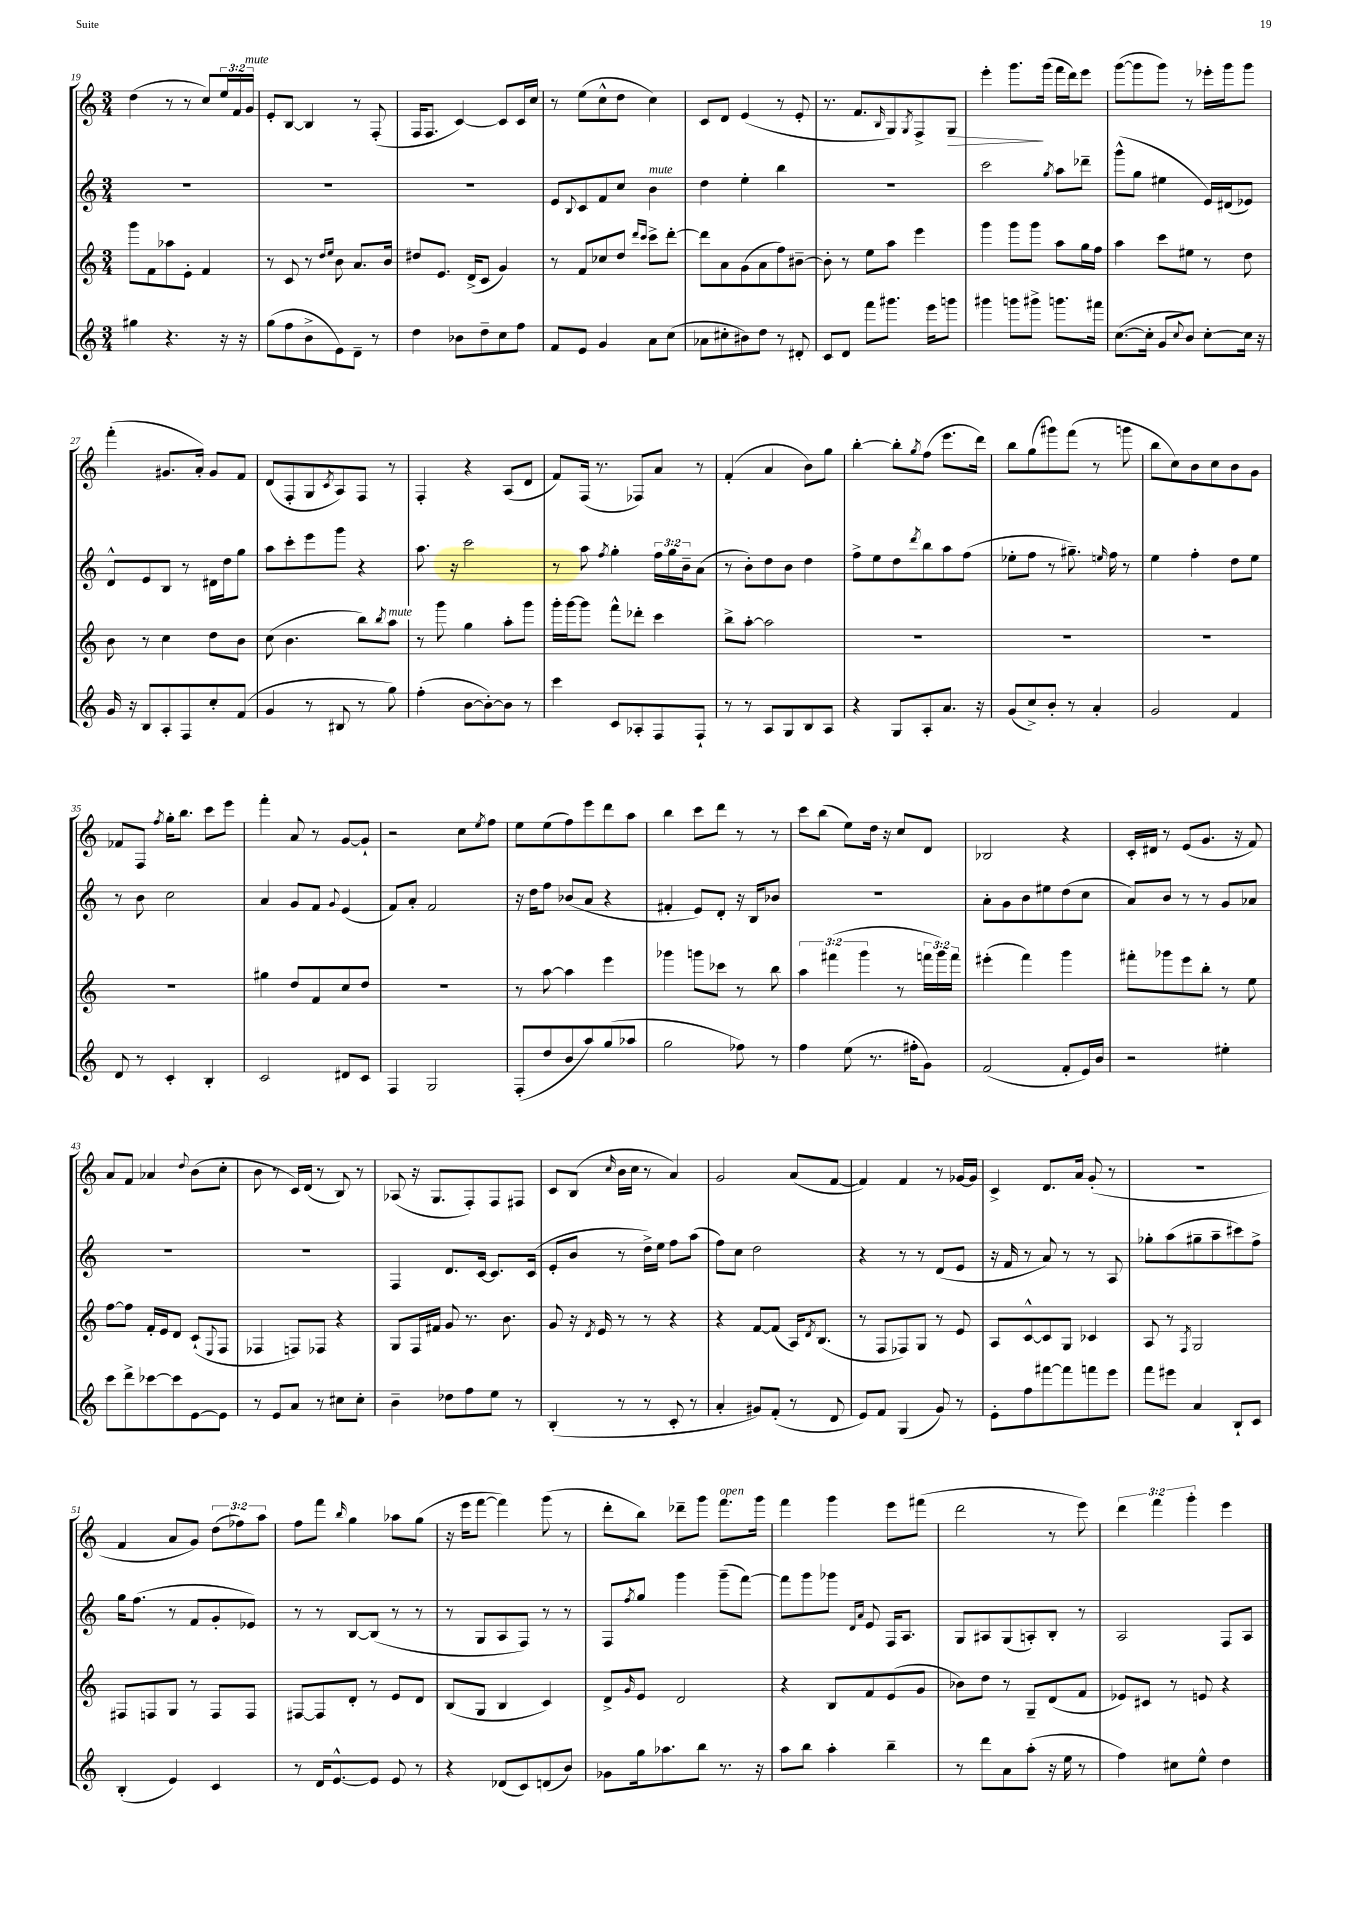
<<
\new StaffGroup <<
\new Staff = "s0" {
    \clef treble \key c \major \numericTimeSignature \time 3/4 \override Staff.TupletNumber.text = #tuplet-number::calc-fraction-text
    d''4( r8 r8 c''8) \tuplet 3/2 { e''16 f'16 g'16^\markup { \italic "mute" } } |
    e'8-. b8~ b4 r8 f8-.( |
    f16 f8. c'4~) c'8 c'16 c''16 |
    r8 e''8( c''8-^ d''8 c''4) |
    c'8 d'8 e'4( r8 e'8-. |
    r8. f'8. \grace { b16 } g8) \acciaccatura { g8 } f8-> g8\> |
    e'''4-. g'''8.\! g'''16( f'''16 d'''16) e'''8 |
    g'''8~( g'''8 g'''8) r8 ees'''16-. g'''16 g'''8 |
    f'''4-.( gis'8. a'16-.) gis'8 f'8 |
    d'8( f8-. g8 \acciaccatura { c'8 } a8) f8 r8 |
    f4-. r4 a8( d'8 |
    f'8) f16( r8. fes8) a'8 r8 |
    f'4-.( a'4 b'8) g''8 |
    b''4~-. b''8-. \acciaccatura { g''8 } f''8( e'''8. d'''16) |
    b''8 g''8( gis'''8) f'''8( r8 g'''8 |
    b''8 c''8) b'8 c''8 b'8 g'8 |
    fes'8 f8 \acciaccatura { f''8 } g''16-. b''8. c'''8 e'''8 |
    f'''4-. a'8 r8 g'8~ g'8-! |
    r2 c''8 \acciaccatura { e''8 } f''8 |
    e''8 e''8( f''8) e'''8 d'''8 a''8 |
    b''4 c'''8 d'''8 r8 r8 |
    c'''8 b''8( e''8) d''16 r16 c''8 d'8 |
    bes2 r4 |
    c'16-. dis'16 r8 e'8( g'8. r16 f'8) |
    a'8 f'8 aes'4 \appoggiatura { d''8 } b'8( c''8-. |
    b'8 r8 c'16) d'16( r8 b8) r8 |
    aes8( r16 g8. f8-.) f8 fis8 |
    c'8 b8( \grace { c''16 } b'16 c''16 r8 a'4) |
    g'2 a'8( f'8~ |
    f'4) f'4 r8 ges'16~ ges'16 |
    c'4-> d'8. a'16 g'8-.( r8 |
    R2. |
    f'4 a'8 g'8) \tuplet 3/2 { d''8( fes''8) a''8 } |
    f''8 f'''8 \grace { b''16 } g''4 aes''8 g''8( |
    r16 e'''16 f'''8~ f'''4) g'''8( r8 |
    d'''8-. b''8) des'''8-- g'''8 f'''8.^\markup { \italic "open" } g'''16 |
    f'''4 g'''4 e'''8 fis'''8( |
    d'''2 r8 e'''8) |
    \tuplet 3/2 { d'''4 f'''4 g'''4-. } e'''4 \bar "|." |
}
\new Staff = "s1" {
    \clef treble \key c \major \numericTimeSignature \time 3/4 \override Staff.TupletNumber.text = #tuplet-number::calc-fraction-text
    R2. |
    R2. |
    R2. |
    e'8 \appoggiatura { b8 } c'8 f'8 c''8 b'4^\markup { \italic "mute" } |
    d''4 e''4-. b''4 |
    R2. |
    c'''2 \acciaccatura { g''8 } a''8 des'''8-- |
    g'''8-^( g''8 eis''4 e'16) dis'16( ees'8) |
    d'8-^ e'8 b8 r8 dis'16 d''16 g''8 |
    a''8 c'''8-. e'''8 g'''8 r4 |
    a''8. r16 c'''2 |
    r8 a''8 \acciaccatura { f''8 } g''4-. \tuplet 3/2 { f''16 g''16 b'16-- } a'8( |
    r8 b'8-.) d''8 b'8 d''4 |
    f''8-> e''8 d''8 \acciaccatura { d'''8 } b''8 a''8 f''8( |
    ees''8-. f''8 r8 gis''8.--) \grace { e''16 } f''16 r8 |
    e''4 f''4-. d''8 e''8 |
    r8 b'8 c''2 |
    a'4 g'8 f'8 \appoggiatura { g'8 } e'4( |
    f'8) a'8-. f'2 |
    r16 d''16 f''8 bes'8( a'8 r4 |
    fis'4-. e'8) d'8-. r16 b16 bes'8 |
    R2. |
    a'8-. g'8 b'8 eis''8 d''8( c''8 |
    a'8) b'8 r8 r8 g'8 aes'8 |
    R2. |
    R2. |
    f4 d'8. c'16~ c'8. c'16( |
    e'8-. b'8 r8 d''16->) e''16 f''8 a''8( |
    f''8) c''8 d''2 |
    r4 r8 r8 d'8( e'8 |
    r16 f'16 r8 a'8) r8 r8 a8 |
    ges''8-. a''8( gis''8-- a''8-- cis'''8) f''8-> |
    g''16 f''8.( r8 f'8 g'8-. ees'8) |
    r8 r8 b8~ b8( r8 r8 |
    r8 g8 a8 f8) r8 r8 |
    f8 \acciaccatura { f''8 } g''8 g'''4 g'''8--( f'''8~) |
    f'''8 g'''8 ges'''8 \grace { d'16 a'16 } e'8 f16 a8. |
    g8 ais8 g8( a8-.) b8-. r8 |
    a2 f8 a8 \bar "|." |
}
\new Staff = "s2" {
    \clef treble \key c \major \numericTimeSignature \time 3/4 \override Staff.TupletNumber.text = #tuplet-number::calc-fraction-text
    g'''8 f'8 aes''8 e'8-. f'4 |
    r8 c'8 r8 \grace { d''16 e''16 } b'8 a'8. b'16 |
    dis''8 e'8. d'16->( c'8 g'4) |
    r8 f'8 ces''8 d''8 \grace { d'''16 c'''16 } c'''8-> d'''8~-. |
    d'''8 a'8 g'8( a'8 f''8) bis'8~-- |
    bis'8-. r8 e''8 a''8 e'''4 |
    g'''4 g'''8 g'''8 a''8 g''16 f''16 |
    a''4 c'''8 eis''8 r8 d''8 |
    b'8 r8 c''4 d''8 b'8 |
    c''8( b'4. b''8) \acciaccatura { b''8 } a''8^\markup { \italic "mute" } |
    r8 g'''8 g''4 a''8-. g'''8 |
    g'''16-. g'''16~ g'''8 f'''8-^ des'''8-. c'''4 |
    b''8-> a''8~-. a''2 |
    R2. |
    R2. |
    R2. |
    R2. |
    gis''4 d''8 f'8 c''8 d''8 |
    R2. |
    r8 a''8~ a''4 e'''4 |
    ges'''4 g'''8 ces'''8 r8 b''8 |
    \tuplet 3/2 { a''4 fis'''4( g'''4 } r8 \tuplet 3/2 { f'''16 g'''16) f'''16 } |
    eis'''4-.( f'''4) g'''4 |
    fis'''8-. ges'''8 e'''8 b''8-. r8 e''8 |
    f''8~ f''8 f'16-. e'16 d'8 c'8-!( \appoggiatura { e8 } f8 |
    fes4 f8) fes8 r4 |
    g8 f16 fis'16 g'8 r8. b'8. |
    g'8 r16 \acciaccatura { d'8 } e'16 r8 r8 r4 |
    r4 f'8~ f'8( a16) \acciaccatura { d'8 } b8.( |
    r8 f8 fes8) g8 r8 e'8 |
    a8 c'8~-^ c'8 g8 ces'4 |
    a8 r8 \acciaccatura { f8 } g2 |
    fis8 f8 g8 r8 f8 f8 |
    fis8~ fis8 d'8-. r8 e'8 d'8 |
    b8( g8 b4 c'4) |
    d'8-> \grace { g'16 } e'8 d'2 |
    r4 b8 f'8 e'8( g'8 |
    bes'8) d''8 r8 g8-- d'8( f'8 |
    ees'8) cis'8 r8 e'8 r4 \bar "|." |
}
\new Staff = "s3" {
    \clef treble \key c \major \numericTimeSignature \time 3/4
    gis''4 r4. r16 r16 |
    g''8( f''8 b'8-> e'8) d'8-- r8 |
    d''4 bes'8 d''8-- c''8 f''8 |
    f'8 e'8 g'4 a'8 c''8( |
    aes'8 cis''8-. bis'8) d''8 r8 dis'8-. |
    c'8 d'8 f'''8 gis'''8. e'''16 g'''8 |
    gis'''4 g'''8 gis'''8-> g'''8. fis'''16 |
    c''8.~( c''16-. g'8 \appoggiatura { c''8 } b'8) c''8~-. c''16 r16 |
    g'16 r16 b8 a8-. f8 c''8-. f'8( |
    g'4 r8 bis8 r8 g''8) |
    f''4-.( b'8~ b'8~-.) b'8 r8 |
    c'''4 c'8 aes8-. f8 f8-! |
    r8 r8 a8 g8 b8 a8 |
    r4 g8 a8-. a'8. r16 |
    g'8( c''8->) b'8-. r8 a'4-. |
    g'2 f'4 |
    d'8 r8 c'4-. b4-. |
    c'2 dis'8 c'8 |
    f4 g2 |
    f8-.( d''8 b'8 a''8) g''8( aes''8 |
    g''2 fes''8) r8 |
    f''4 e''8( r8. fis''16-. g'8) |
    f'2( f'8-. e'16) b'16 |
    r2 eis''4-. |
    c'''8 d'''8-> ces'''8~ ces'''8 e'8~ e'8 |
    r8 e'8 a'8 r8 cis''8 cis''8-. |
    b'4-- des''8 f''8 e''8 r8 |
    b4-.( r8 r8 c'8-. r8 |
    a'4-. gis'8) f'8-.( r8 d'8 |
    e'8) f'8 g4( g'8) r8 |
    e'8-. f''8 fis'''8~ fis'''8 f'''8 e'''8 |
    f'''8 eis'''8 a'4 b8-! c'8 |
    b4-.( e'4) c'4 |
    r8 d'16 e'8.~-^ e'8 e'8 r8 |
    r4 des'8( c'8) d'8( b'8) |
    ges'8 g''16 aes''8. b''8 r8. r16 |
    a''8 b''8 a''4-. b''4-- |
    r8 d'''8 a'8 a''8-.( r16 e''16 r8 |
    f''4) cis''8 e''8-^ d''4 \bar "|." |
}
>>
>>
\layout { \context { \Score currentBarNumber = #19 } }
